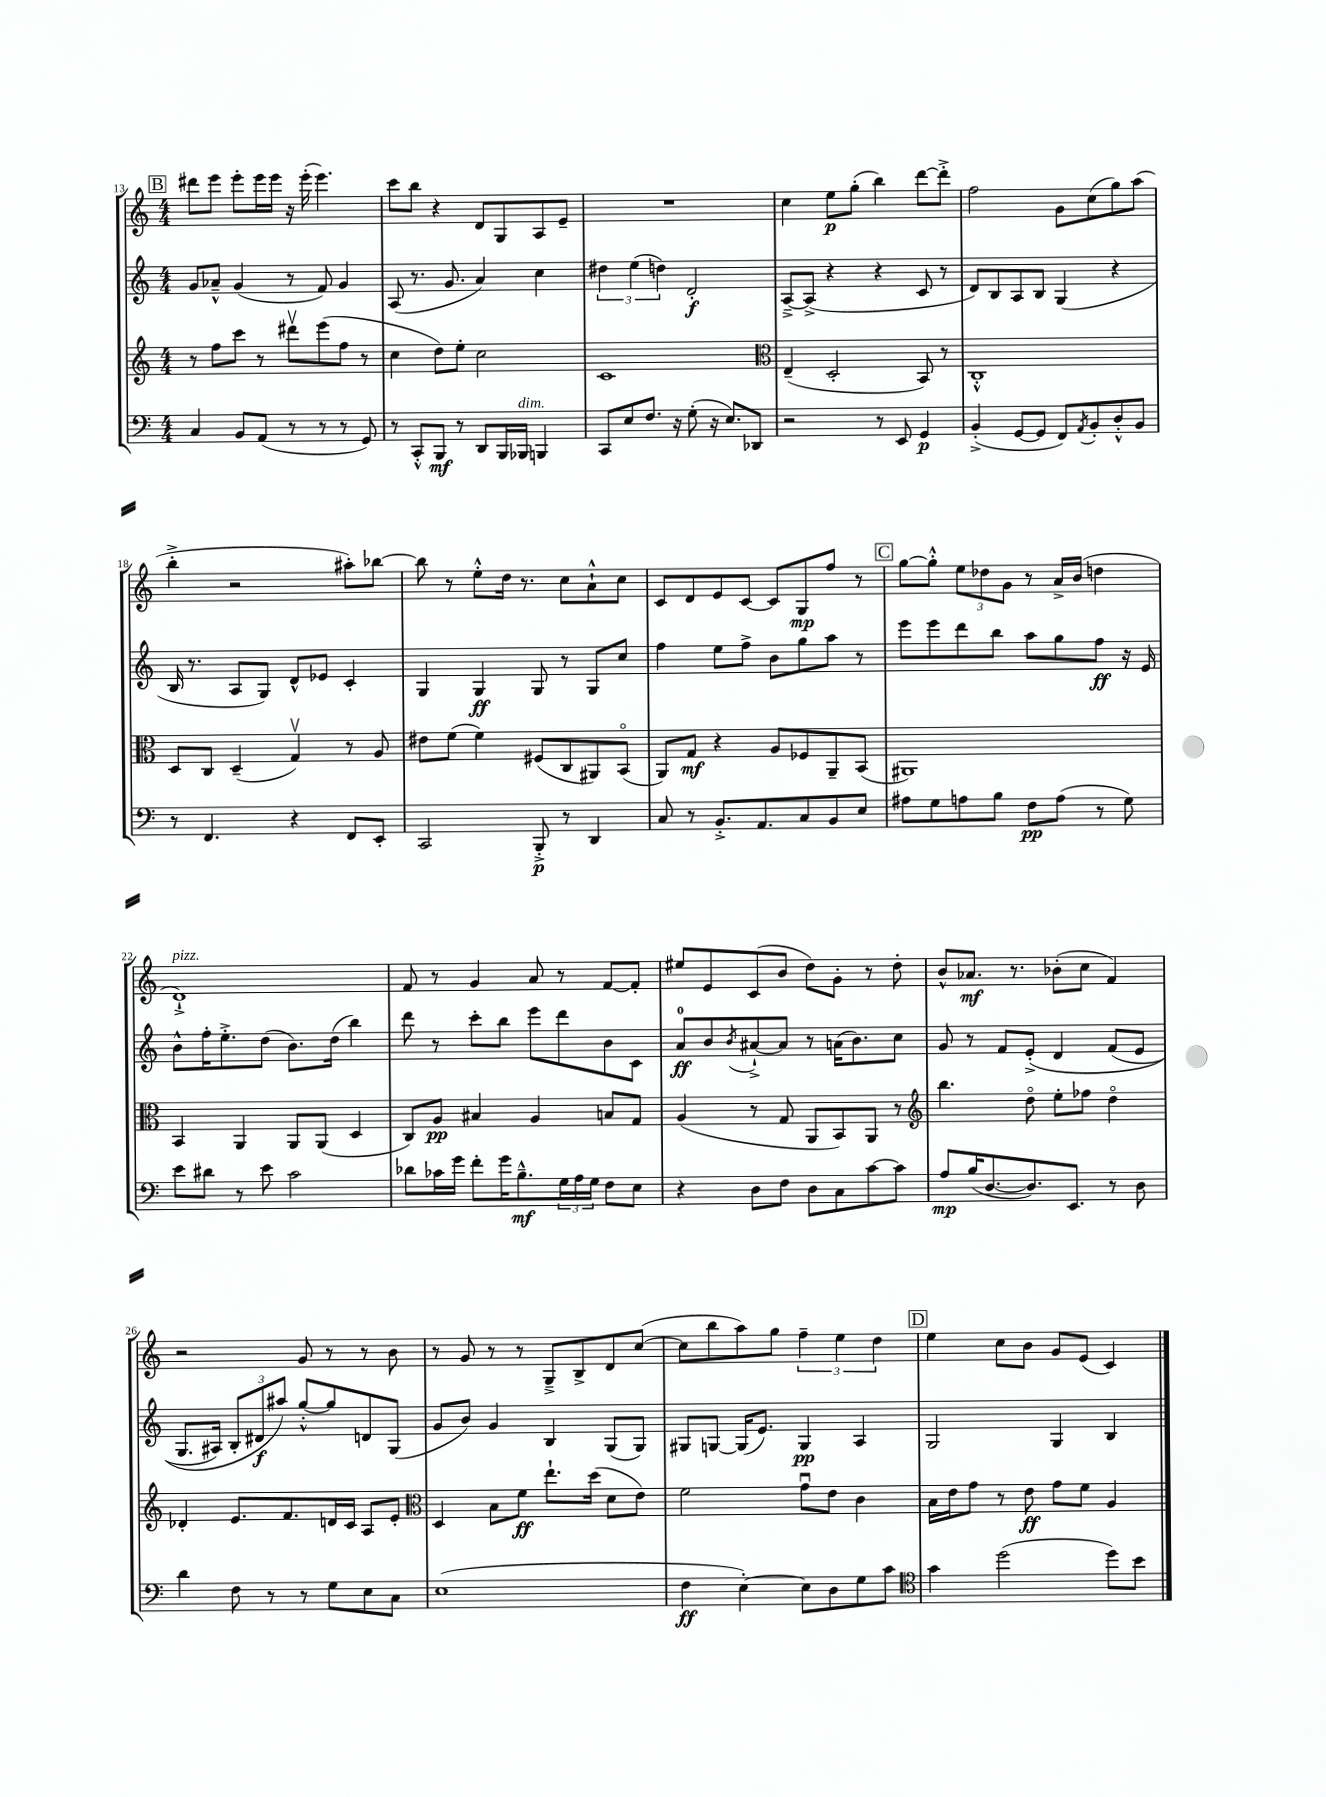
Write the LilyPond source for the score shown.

<<
\new StaffGroup <<
\new Staff = "s0" {
    \clef treble \key c \major \numericTimeSignature \time 4/4
    \mark \markup { \box "B" } dis'''8 e'''8 e'''8-. e'''16 e'''16 r16 e'''16-.( e'''4.) |
    c'''8 b''8 r4 d'8 g8 a8 e'8-- |
    R1 |
    c''4 e''8\p g''8-.( b''4) d'''8~ d'''8-.-> |
    f''2 g'8 c''8( g''8) a''8( |
    b''4-.-> r2 ais''8-.) bes''8~ |
    bes''8 r8 e''8-.-^ d''16 r8. c''8 a'8-!-^ c''8 |
    c'8 d'8 e'8 c'8~ c'8 g8\mp f''8 r8 |
    \mark \markup { \box "C" } g''8~ g''8-.-^ \tuplet 3/2 { e''8 des''8 g'8 } r8 a'16-> b'16( d''4 |
    d'1-!->^\markup { \italic "pizz." }) |
    f'8 r8 g'4 a'8 r8 f'8~ f'8-. |
    eis''8 e'8 c'8( b'8 d''8) g'8-. r8 d''8-. |
    b'8-^ aes'8.\mf r8. bes'8-.( c''8 f'4) |
    r2 g'8 r8 r8 b'8 |
    r8 g'8 r8 r8 g8---> b8-> d'8 c''8~( |
    c''8 b''8 a''8) g''8 \tuplet 3/2 { f''4-- e''4 d''4 } |
    \mark \markup { \box "D" } e''4 c''8 b'8 g'8 e'8( c'4) \bar "|." |
}
\new Staff = "s1" {
    \clef treble \key c \major \numericTimeSignature \time 4/4
    \mark \markup { \box "B" } g'8 aes'8---^ g'4( r8 f'8) g'4 |
    a8( r8. g'8. a'4) c''4 |
    \tuplet 3/2 { dis''4 e''4( d''4) } d'2-.\f |
    a8~---> a8->( r4 r4 c'8 r8 |
    d'8) b8 a8 b8 g4( r4 |
    b16 r8. a8 g8) d'8-^ ees'8 c'4-. |
    g4 g4\ff g8 r8 g8 c''8 |
    f''4 e''8 f''8-> b'8 g''8 a''8 r8 |
    \mark \markup { \box "C" } e'''8 e'''8 d'''8 b''8 a''8 g''8 f''8\ff r16 e'16 |
    b'8-^ f''16-. e''8.-.-> d''8( b'8.) d''16( b''4) |
    d'''8 r8 c'''8-. b''8 e'''8 d'''8 b'8 c'8 |
    a'8-0\ff b'8 \acciaccatura { b'8 } ais'8~-!-> ais'8 r8 a'16( b'8.) c''8 |
    g'8 r8 f'8 e'8-.->\( d'4 f'8( e'8 |
    g8. ais16) \tuplet 3/2 { b8-. dis'8\f ais''8\) } g''8~-.-^ g''8 d'8 g8( |
    g'8 b'8) g'4 b4 g8( g8) |
    gis8 g8~ g16( e'8.) g4\pp a4 |
    \mark \markup { \box "D" } g2 g4 b4 \bar "|." |
}
\new Staff = "s2" {
    \clef treble \key c \major \numericTimeSignature \time 4/4
    \mark \markup { \box "B" } r8 f''8 c'''8 r8 dis'''8\upbow e'''8( f''8 r8 |
    c''4 d''8) e''8-. c''2 |
    c'1 |
    \clef alto e4--( d2-. b,8) r8 |
    c1-.-^ |
    d8 c8 d4--( g4\upbow) r8 a8 |
    eis'8 f'8( f'4) fis8( c8 ais,8) b,8\flageolet( |
    a,8) g8\mf r4 a8 fes8 a,8-- b,8( |
    \mark \markup { \box "C" } ais,1) |
    b,4 a,4 a,8 a,8( d4 |
    c8) a8\pp bis4 a4 b8 g8 |
    a4( r8 g8 a,8 b,8) a,8 r8 |
    \clef treble b''4. d''8\flageolet e''8-. fes''8 d''4\flageolet |
    des'4-. e'8. f'8. d'16 c'16 a8 e'8-. |
    \clef alto d4 b8 f'8\ff e''8.-! d''16( d'8 e'8) |
    f'2 g'8\downbow e'8 c'4 |
    \mark \markup { \box "D" } b16 e'16 g'8 r8 e'8\ff g'8 f'8 a4 \bar "|." |
}
\new Staff = "s3" {
    \clef bass \key c \major \numericTimeSignature \time 4/4
    \mark \markup { \box "B" } c4 b,8 a,8( r8 r8 r8 g,8) |
    r8 c,8-.-^ b,,8\mf r8 d,8 b,,16 bes,,16^\markup { \italic "dim." } b,,4 |
    c,8 e8 f8. r16 g8-.( r16 e8.) des,8 |
    r2 r8 e,8 g,4\p |
    b,4-.->( g,8~ g,8 f,8) \acciaccatura { a,8 } b,8-. d8-.-^ b,8 |
    r8 f,4. r4 f,8 e,8-. |
    c,2 b,,8-.->\p r8 d,4 |
    c8 r8 b,8.-.-> a,8. c8 b,8 e8 |
    \mark \markup { \box "C" } ais8 g8 a8 b8 f8\pp a8( r8 g8) |
    e'8 dis'8 r8 e'8 c'2 |
    des'8 ces'16 g'16 f'8-. g'16 b8.---^\mf \tuplet 3/2 { g16 a16 g16 } f8 e8 |
    r4 d8 f8 d8 c8 c'8~ c'8 |
    a8\mp b16( d8.~ d8.) e,8. r8 d8 |
    d'4 f8 r8 r8 g8 e8 c8 |
    e1( |
    f4\ff e4~-.) e8 d8 g8 c'8 |
    \mark \markup { \box "D" } \clef tenor g'4 d''2( d''8) b'8 \bar "|." |
}
>>
>>
\layout { \context { \Score currentBarNumber = #13 } }
